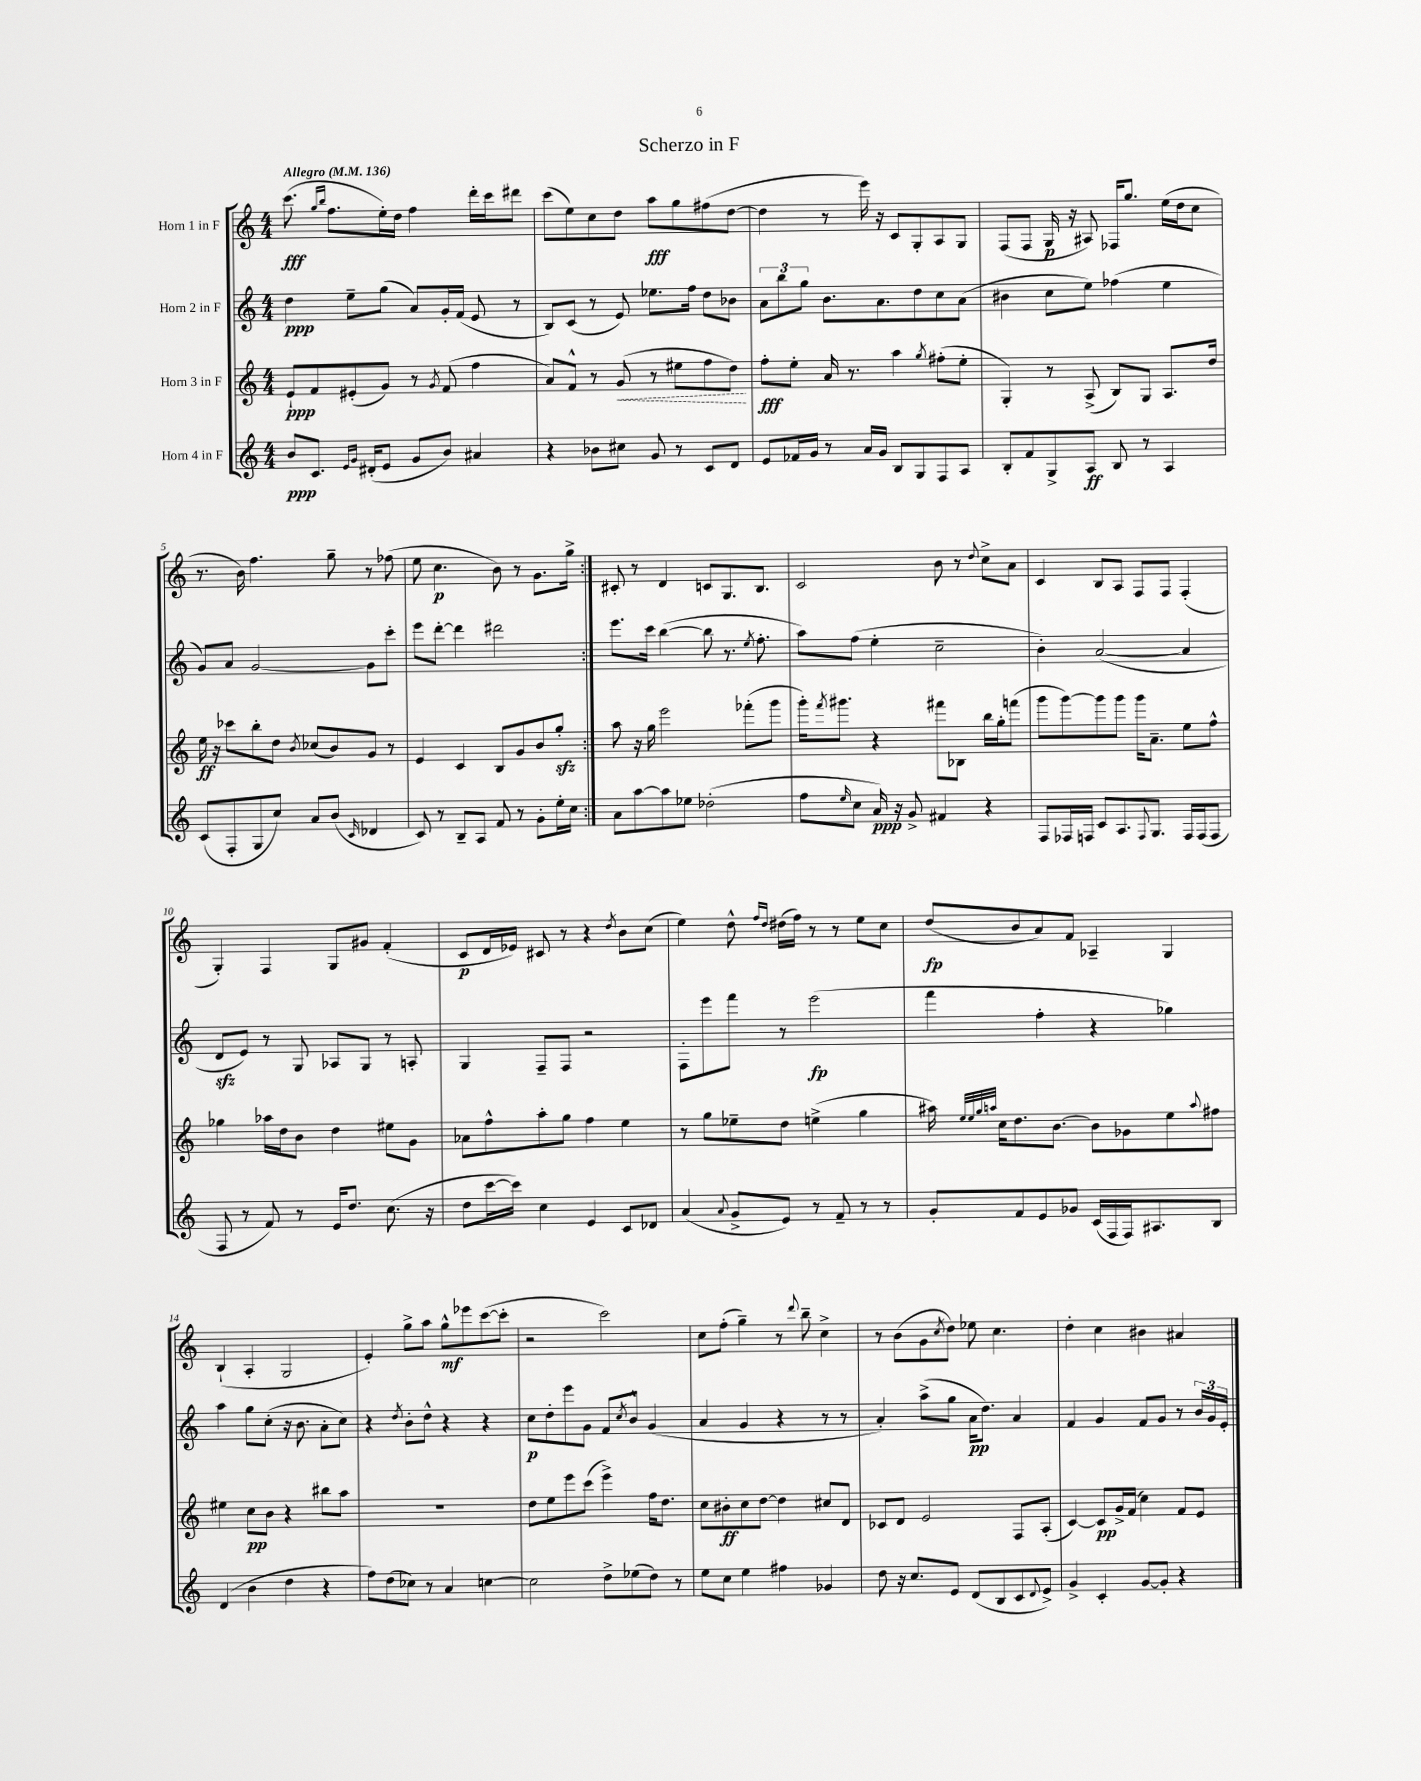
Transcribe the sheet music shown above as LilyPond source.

\header { title = "Scherzo in F" }
<<
\new StaffGroup <<
\new Staff = "s0" \with { instrumentName = "Horn 1 in F" } {
    \clef treble \key c \major \numericTimeSignature \time 4/4 \tempo "Allegro" 4 = 136
    \repeat volta 2 { c'''8.\fff( \grace { g''16 b''16 } f''8. e''16-.) d''16 f''4 d'''16-. c'''16 dis'''8 |
    c'''8( e''8) c''8 d''8 a''8\fff g''8 fis''8( d''8~ |
    d''4 r8 e'''16) r16 c'8 g8-. a8 g8 |
    f8( f8 g16\p r16 ais8) fes16 g''8. e''16( d''16 c''8 |
    r8. b'16) f''4. g''8-- r8 fes''8( |
    e''8 c''4.\p b'8) r8 g'8. g''16-> | }
    cis'8-. r8 d'4 c'8 g8. b8. |
    c'2 b'8 r8 \appoggiatura { d''8 } c''8-> a'8 |
    c'4 b8 a8 f8 f8 f4-.( |
    g4-.) f4 g8 gis'8 f'4-.( |
    c'8\p d'16 ees'16) cis'8 r8 r4 \acciaccatura { d''8 } b'8 c''8( |
    e''4) d''8-^ \grace { f''16 d''16 } dis''16( f''16) r8 r8 e''8 c''8 |
    d''8\fp( b'8 a'8) f'8 aes4-- g4 |
    b4-!( a4-. g2 |
    e'4-.) g''8-> a''8 g''8-^\mf ees'''8 c'''8~( c'''8-. |
    r2 c'''2) |
    c''8 f''8-.( g''4--) r8 \appoggiatura { d'''8 } b''8-- c''4-> |
    r8 b'8( g'8 \acciaccatura { c''8 } d''8) ees''8 c''4. |
    d''4-. c''4 bis'4 ais'4 \bar "|." |
}
\new Staff = "s1" \with { instrumentName = "Horn 2 in F" } {
    \clef treble \key c \major \numericTimeSignature \time 4/4
    \repeat volta 2 { d''4\ppp e''8-- g''8( a'8) g'16-. f'16( e'8 r8 |
    b8) c'8( r8 e'8) ees''8. f''16 d''8 bes'8 |
    \tuplet 3/2 { a'8 b''8 g''8 } b'8. a'8. d''8 c''8 a'8( |
    bis'4 c''8 e''8) fes''4( e''4 |
    g'8) a'8 g'2~ g'8 c'''8-. |
    e'''8 d'''8~-. d'''4 dis'''2 | }
    e'''8. c'''16 b''4~( b''8 r8. \acciaccatura { e''8 } f''8.-. |
    a''8) f''8( e''4-. c''2-- |
    b'4-.) a'2~( a'4 |
    d'8\sfz e'8) r8 g8 aes8 g8 r8 a8-. |
    g4 f8-- f8 r2 |
    f8-. e'''8 f'''8 r8 e'''2\fp( |
    f'''4 f''4-. r4 ges''4) |
    a''4 g''8 c''8-.( r16 b'8. a'8-. c''8) |
    r4 \acciaccatura { d''8 } b'8-. d''8-^ r4 r4 |
    c''8\p d''8-. e'''8 g'8 f'8 \acciaccatura { c''8 } b'8-^ g'4( |
    a'4 g'4 r4 r8 r8 |
    a'4-.) a''8->( g''8 a'16\pp d''8.) a'4 |
    f'4 g'4 f'8 g'8 r8 \tuplet 3/2 { b'16 g'16 e'16-. } \bar "|." |
}
\new Staff = "s2" \with { instrumentName = "Horn 3 in F" } {
    \clef treble \key c \major \numericTimeSignature \time 4/4
    \repeat volta 2 { e'8-!\ppp f'8 eis'8-.( g'8) r8 \acciaccatura { g'8 } f'8( f''4 |
    a'8) f'8-^ r8 \once \override Hairpin.style = #'dashed-line g'8\<( r8 eis''8 f''8 d''8\!) |
    f''8-.\fff e''8-. a'16 r8. a''4 \acciaccatura { g''8 } fis''8-.( e''8-. |
    g4-.) r8 a8->( b8) g8 a8. d''16 |
    e''16\ff r16 ces'''8 b''8-. d''8 \acciaccatura { b'8 } ces''8( b'8) g'8 r8 |
    e'4 c'4 b8 g'8 b'8 g''8-.\sfz | }
    a''8 r16 g''16 e'''2 fes'''8-.( g'''8 |
    g'''16-.) \acciaccatura { f'''8 } gis'''8. r4 fis'''8 bes8 b''16 g''16-. f'''8( |
    g'''8 g'''8~) g'''8 g'''8 g'''16 a'8.-- e''8 f''8-^ |
    ges''4 aes''16 d''16 b'8 d''4 eis''8 g'8 |
    aes'8 f''8-^ a''8-. g''8 f''4 e''4 |
    r8 g''8 ees''8-- d''8 e''4->( g''4 |
    ais''16) \grace { e''32 e''32 g''32 a''32 } c''16 d''8. b'8.~ b'8 ges'8 e''8 \appoggiatura { a''8 } fis''8 |
    eis''4 c''8\pp b'8 r4 bis''8 a''8 |
    R1 |
    d''8 e''8 e'''8 c'''8( e'''4->) f''16 d''8. |
    c''8 bis'8-.\ff c''8 d''8~ d''4 cis''8 d'8 |
    ces'8 d'8 e'2 f8 a8-.( |
    c'4~) c'8\pp g'16-> f'16( c''4) f'8 e'8 \bar "|." |
}
\new Staff = "s3" \with { instrumentName = "Horn 4 in F" } {
    \clef treble \key c \major \numericTimeSignature \time 4/4
    \repeat volta 2 { b'8\ppp c'8. \grace { e'16 g'16 } dis'16-.( e'8 g'8 b'8) ais'4 |
    r4 bes'8 cis''8 g'8 r8 c'8 d'8 |
    e'8 fes'16 g'16 r8 a'16 g'16 b8 g8 f8 a8 |
    b8-. f'8 g8-> a8\ff b8 r8 a4 |
    c'8( f8-. g8 c''8) a'8 b'8( \grace { c'16 } des'4 |
    c'8) r8 b8-- a8 f'8 r8 g'8-. e''16-. c''16 | }
    a'8 a''8~ a''8 ees''8 des''2-.( |
    f''8 \grace { e''16 } c''8 a'16\ppp) r16 g'8-> fis'4 r4 |
    f8 fes16 f16 c'8 a8. \appoggiatura { f8 } g8. f16 f16( f8 |
    f8 r8 f'8) r8 e'16 d''8. c''8.( r16 |
    d''8 c'''16~ c'''16) c''4 e'4 c'8 des'8 |
    a'4( \appoggiatura { a'8 } g'8-> e'8) r8 f'8-- r8 r8 |
    g'8-. f'8 e'8 ges'8 c'16( f16 f16) ais8. b8 |
    d'4( b'4 d''4 r4 |
    f''8) d''8( ces''8) r8 a'4 c''4~ |
    c''2 d''8-> ees''8( d''8) r8 |
    e''8 c''8 e''4 fis''4 ges'4 |
    d''8 r16 c''8. e'8 d'8( b8 c'8 \appoggiatura { d'8 } e'8->) |
    g'4-> c'4-. g'8~ g'8-. r4 \bar "|." |
}
>>
>>
